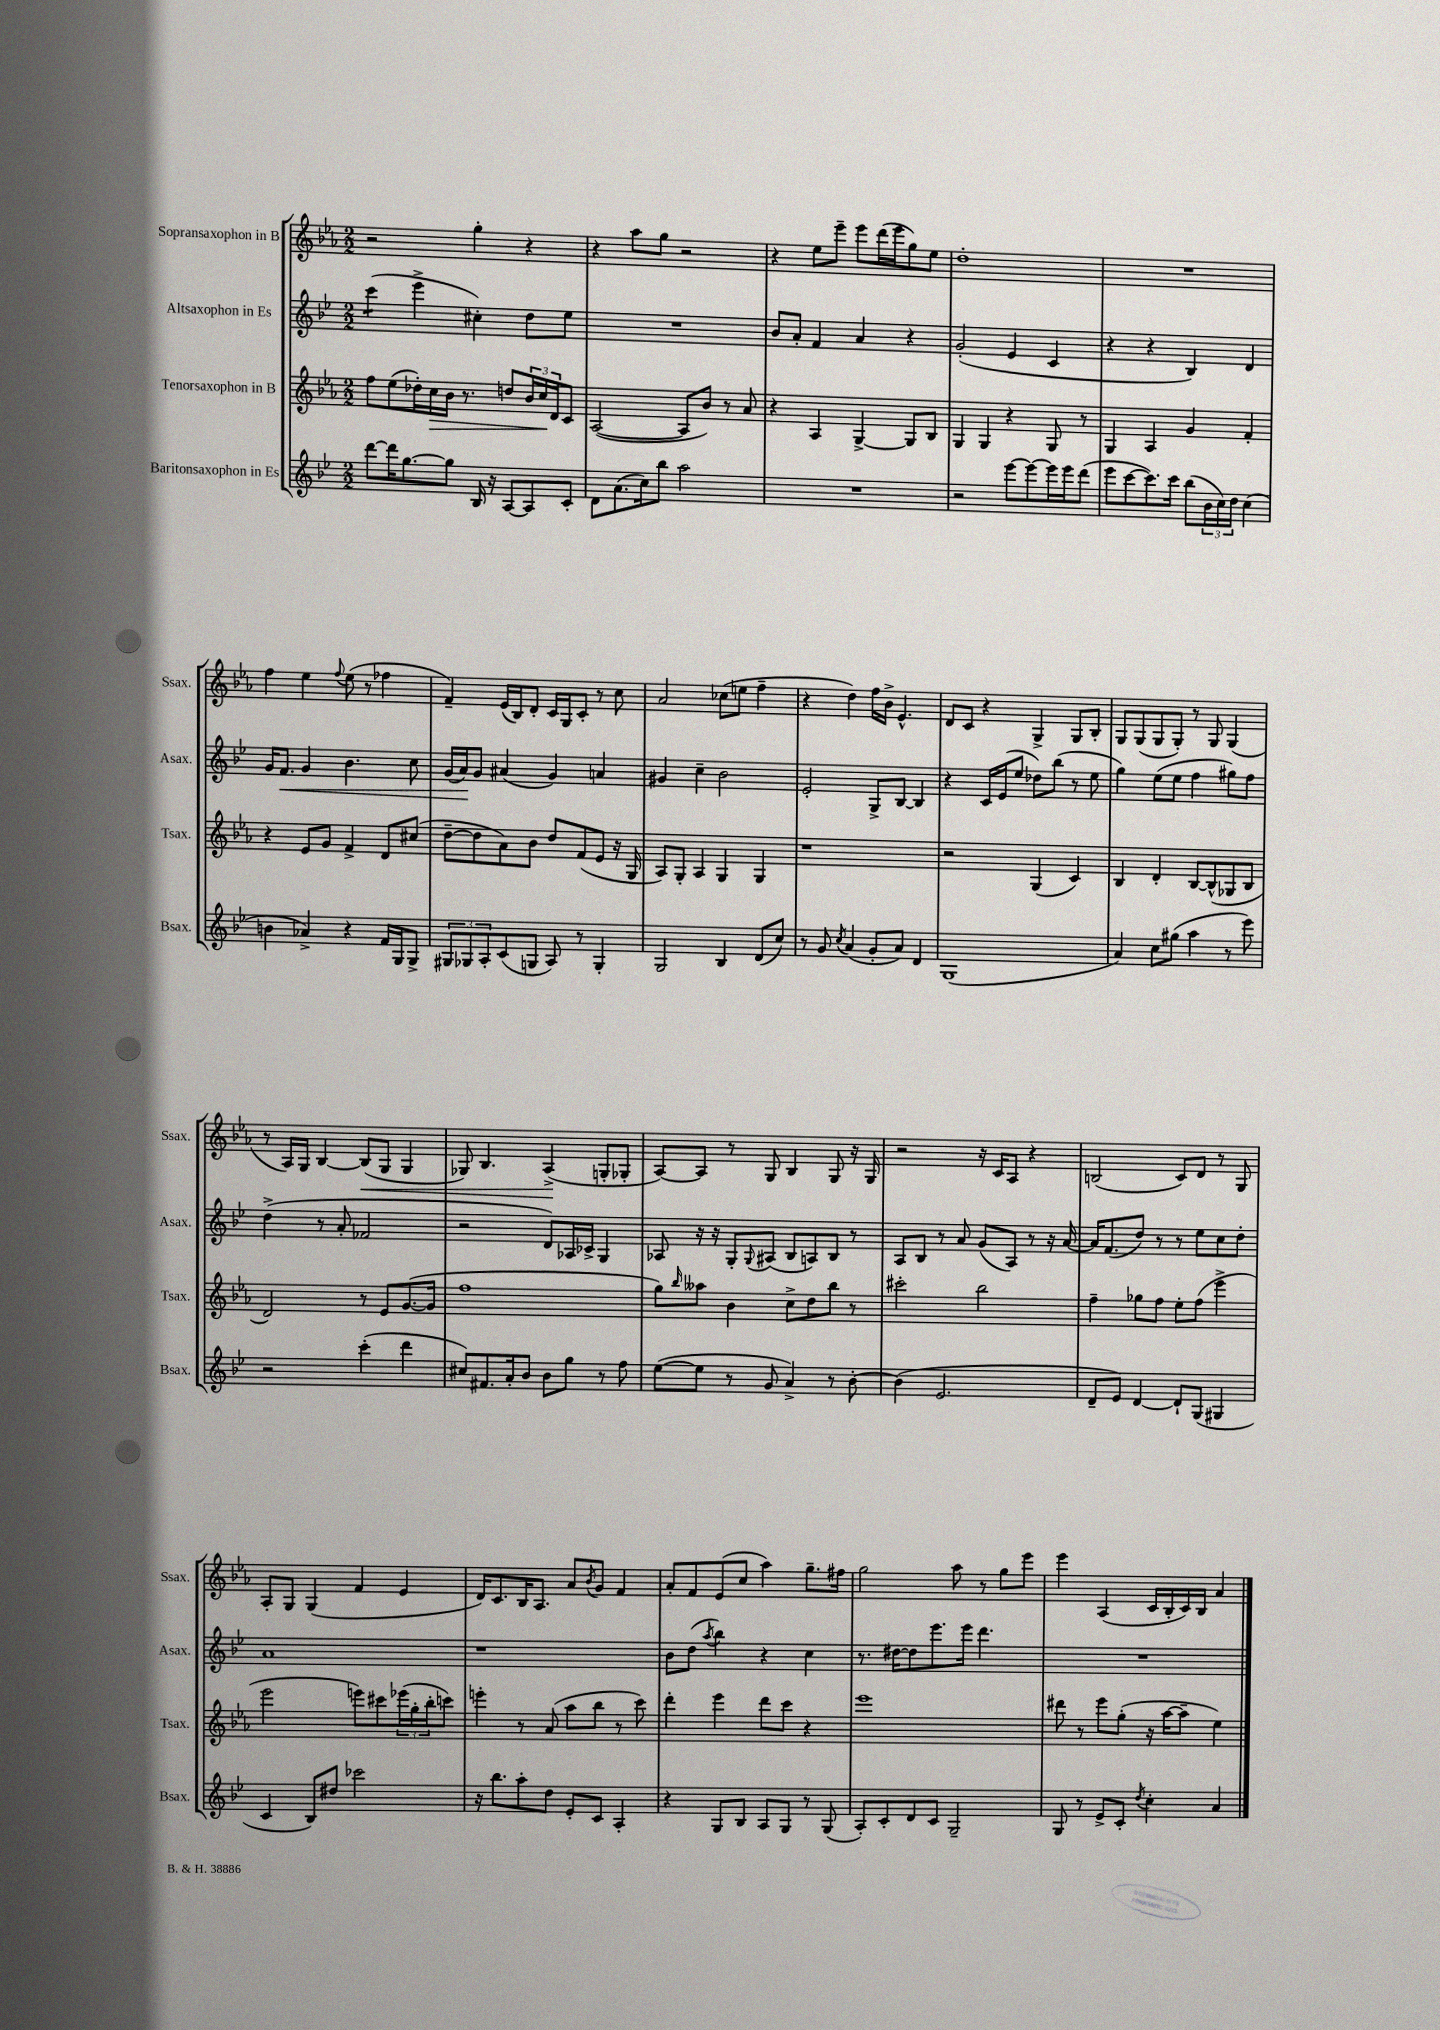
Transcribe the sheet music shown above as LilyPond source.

<<
\new StaffGroup <<
\new Staff = "s0" \with { instrumentName = "Sopransaxophon in B" shortInstrumentName = "Ssax." } {
    \clef treble \key ees \major \numericTimeSignature \time 2/2
    r2 g''4-. r4 |
    r4 aes''8 g''8 r2 |
    r4 ees''8 ees'''8-- ees'''8 d'''16( ees'''16 g''8) ees''8 |
    d''1-. |
    R1 |
    f''4 ees''4 \appoggiatura { f''8 } ees''8( r8 fes''4 |
    f'4--) ees'16( bes16) d'8-. c'16 g16 c'8-. r8 c''8 |
    aes'2 ces''8( e''8 f''4-- |
    r4 d''4) f''16 bes'16-> ees'4.-^ |
    d'8 c'8 r4 g4-> g8 bes8-. |
    g8 g8( g8 g8-.) r8 g8 g4( |
    r8 aes16) g16 bes4~ bes8\<( g8 g4 |
    ges8) bes4. aes4->\!( g8-. ges8-. |
    aes8~) aes8 r8 g8 bes4 g8 r16 g16 |
    r2 r16 c'16 aes8 r4 |
    b2( c'8) d'8 r8 g8 |
    aes8-. g8 g4( f'4 ees'4 |
    d'16) c'8. bes16 aes8. aes'8 \acciaccatura { bes'8 } g'8 f'4 |
    aes'8-. f'8 ees'8( c''8 aes''4) g''8.-- fis''16 |
    g''2 aes''8 r8 g''8 ees'''8 |
    ees'''4 aes4( c'16 bes16-. c'16) bes16 aes'4 \bar "|." |
}
\new Staff = "s1" \with { instrumentName = "Altsaxophon in Es" shortInstrumentName = "Asax." } {
    \clef treble \key bes \major \numericTimeSignature \time 2/2
    c'''4:8( ees'''4-> cis''4-.) d''8 ees''8 |
    R1 |
    bes'8 a'8-. f'4 a'4 r4 |
    g'2-.( ees'4 c'4 |
    r4 r4 bes4) d'4 |
    g'16 f'8.\< g'4 bes'4. c''8 |
    g'16( a'16\!) g'8 ais'4( g'4) a'4 |
    gis'4 c''4-- bes'2 |
    ees'2-. g8-> bes8~ bes4 |
    r4 c'16 ees'16( ees''8 des''8) bes''8( r8 ees''8 |
    g''4) ees''8( ees''8 f''4 gis''8) f''8 |
    d''4->( r8 a'8-. fes'2 |
    r2 d'8) aes16 ces'16-> g4 |
    aes8 r16 r16 g8-. \appoggiatura { g8 } ais8( bes8 a8) bes8 r8 |
    a8 bes8 r8 a'8 g'8( a8) r8 r16 a'16~ |
    a'16 f'8.( d''8) r8 r8 ees''8 c''8 d''8-. |
    a'1 |
    r1 |
    bes'8 d''8( \acciaccatura { a''8 } bes''4) r4 c''4 |
    r8. dis''16~ dis''8 ees'''8. ees'''16 d'''4. |
    R1 \bar "|." |
}
\new Staff = "s2" \with { instrumentName = "Tenorsaxophon in B" shortInstrumentName = "Tsax." } {
    \clef treble \key ees \major \numericTimeSignature \time 2/2
    f''8 ees''8( des''16-.) c''16\> bes'16 r8. d''8 \tuplet 3/2 { bes'16 c''16\! d'16 } c'8 |
    aes2~( aes8 bes'8) r8 aes'8 |
    r4 aes4 g4~-> g8 bes8 |
    g4 g4 r4 g8 r8 |
    g4 aes4 g'4 f'4-. |
    r4 ees'8 g'8 f'4-> d'8 cis''8( |
    d''8~-- d''8 aes'8) bes'8 d''8 f'8( ees'8 r16 g16 |
    aes8) g8-. aes4 g4 g4 |
    r1 |
    r2 g4( c'4) |
    bes4 d'4-. bes8~ bes8-^( ges8 bes8 |
    d'2) r8 ees'8 g'8.~( g'16 |
    f''1 |
    g''8) \grace { bes''16 } aeses''8 bes'4 c''8-> d''8 bes''8 r8 |
    cis'''2-. bes''2 |
    f''4-- ges''8 f''8 ees''8-. f''8( ees'''4-> |
    ees'''2 e'''8) cis'''8 \tuplet 3/2 { ees'''16( g''16-. bes''16-. } c'''8) |
    e'''4-. r8 aes'8( aes''8 bes''8 r8 c'''8) |
    d'''4-. ees'''4 d'''8 c'''8 r4 |
    ees'''1 |
    dis'''8 r8 ees'''8 g''8-.( r16 aes''16~ aes''8-- ees''4) \bar "|." |
}
\new Staff = "s3" \with { instrumentName = "Baritonsaxophon in Es" shortInstrumentName = "Bsax." } {
    \clef treble \key bes \major \numericTimeSignature \time 2/2
    d'''8~ d'''16 g''8.~ g''8 bes16 r16 a8~ a8 c'8-. |
    d'8 a'8.( c''16) bes''8 a''2 |
    R1 |
    r2 ees'''8~ ees'''8~ ees'''16 ees'''16 d'''8( |
    ees'''8 c'''8~ c'''8.) c'''16 bes''8( \tuplet 3/2 { bes'16 c''16) d''16 } c''4( |
    b'4 aes'4->) r4 f'16 g16 g8-> |
    \tuplet 3/2 { gis8 ges8 a8-. } c'8( g8 a8) r8 g4-. |
    g2 bes4 d'8( c''8) |
    r8 g'8 \acciaccatura { c''8 } a'4( g'8-. a'8) d'4 |
    g1( |
    a'4) c''8 gis''8( a''4 r8 ees'''8) |
    r2 c'''4-.( d'''4 |
    cis''8) fis'8. a'16-. bes'8 bes'8 g''8 r8 f''8 |
    ees''8~( ees''8 r8 g'8 a'4->) r8 bes'8~-. |
    bes'4( ees'2. |
    d'8-- ees'8) d'4~ d'8-! g8( gis4 |
    c'4 bes8) dis''8 ces'''2 |
    r16 bes''8. a''8-. d''8 ees'8-. c'8 a4-. |
    r4 g8 bes8 a8 g8 r8 g8( |
    a8-.) c'8-. d'8 c'8 g2-- |
    g8 r8 ees'8-> c'8-. \acciaccatura { d''8 } c''4-. a'4 \bar "|." |
}
>>
>>
\layout { \context { \Score \remove "Bar_number_engraver" } }
